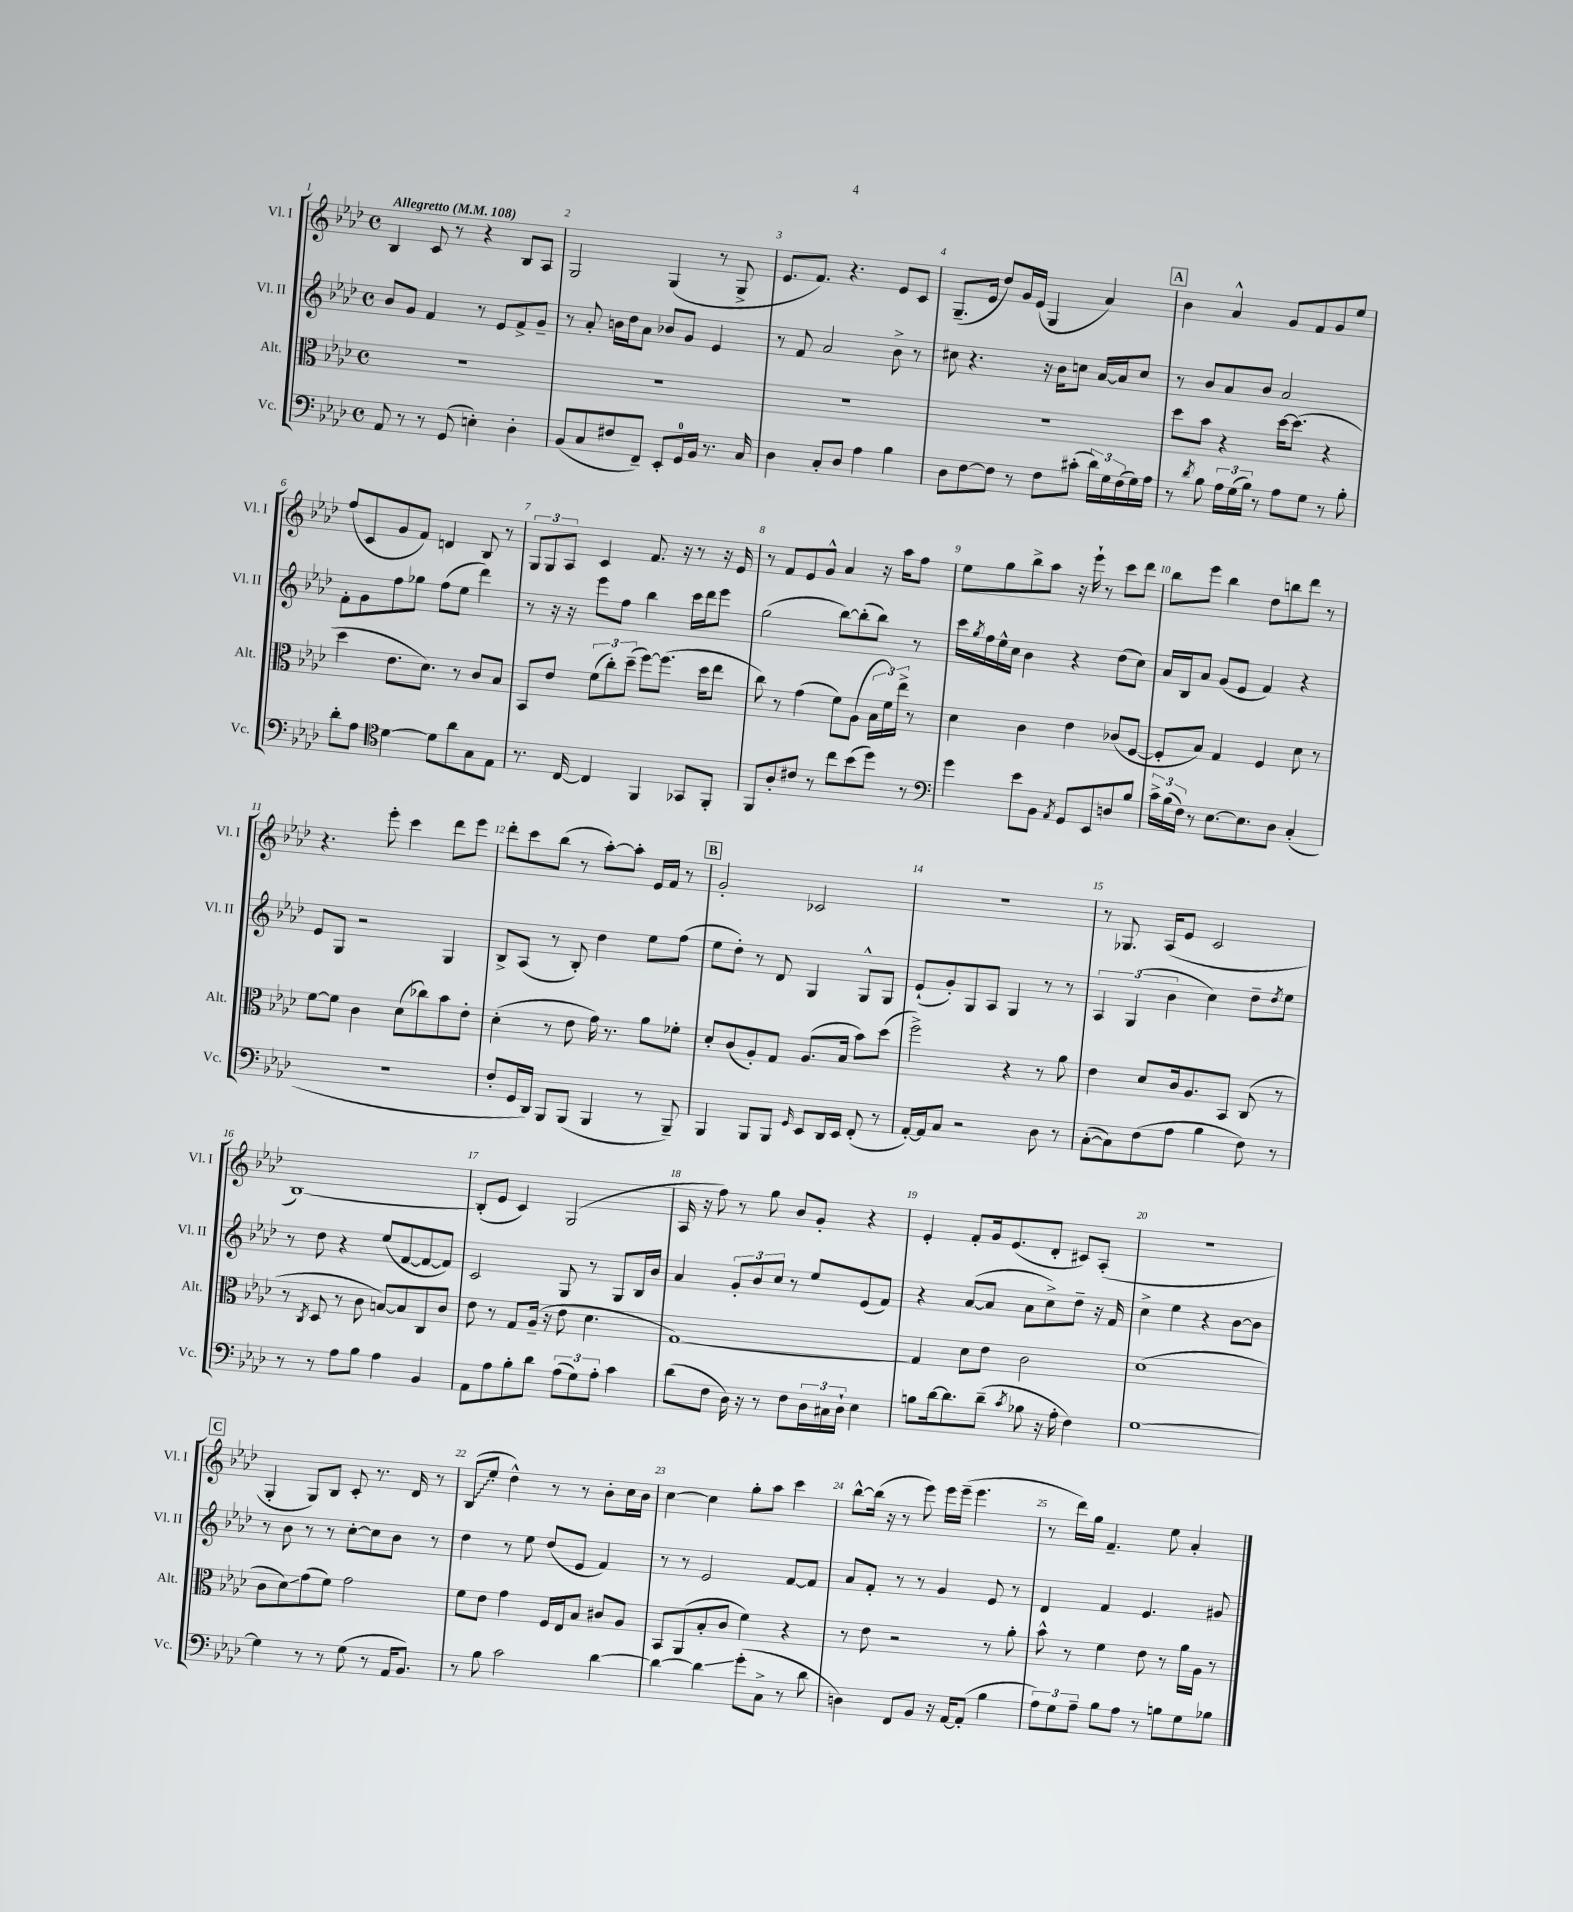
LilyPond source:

<<
\new StaffGroup <<
\new Staff = "s0" \with { instrumentName = "Vl. I" shortInstrumentName = "Vl. I" } {
    \clef treble \key aes \major \defaultTimeSignature \time 4/4 \tempo "Allegretto" 4 = 108
    bes4 c'8 r8 r4 bes8 aes8 |
    g2 g4( r8 g8-> |
    ees'8. f'8.) r4. ees'8 c'8 |
    g8.--( ees'16 des''8) g'16 ees'16( g4 aes'4) |
    \mark \markup { \box "A" } bes'4 aes'4-^ g'8 f'8 g'8 ees''8 |
    f''8( c'8 g'8 f'8) d'4 bes8 r8 |
    \tuplet 3/2 { g8 g8 aes8 } c'4 f'8. r16 r8 r16 ees'16 |
    r8 f'8 ees'8 g'8-^ aes'4 r16 aes''16 f''8 |
    ees''8 g''8 bes''8-> aes''8 r16 ees'''16-! r8 c'''8 des'''8 |
    bes''8 ees'''8 bes''4 des''8 b''8 des'''8 r8 |
    r4. ees'''8-. c'''4 des'''8 ees'''8 |
    des'''8-. c'''8 bes''8( r8 aes''8~-.) aes''8-. ees'16 f'16 r8 |
    \mark \markup { \box "B" } g'2-. ces'2 |
    R1 |
    r8 ges8. aes16( ees'8 c'2 |
    bes1~) |
    bes8-.( ees'8 c'4) g2( |
    aes16 r16 f''8) r8 g''8 bes'8 g'8-. r4 |
    ees'4-. f'8-. g'16 ees'8.( des'8-. cis'8) aes8-.( |
    R1 |
    \mark \markup { \box "C" } g4-. g8) bes8 c'8-. r8. des'16 r8 |
    \once \override Glissando.style = #'zigzag bes8\glissando( ees''8-. des''4-^) r8 r8 bes'8-. c''16 bes'16 |
    c''4~ c''4 g''8-. aes''8 c'''4 |
    bes''8~-^ bes''16( r16 r8 ees'''8) ees'''16 ees'''16--( ees'''4. |
    r8 des'''16) g''16 f'4.-- ees''8 aes'4-. \bar "|." |
}
\new Staff = "s1" \with { instrumentName = "Vl. II" shortInstrumentName = "Vl. II" } {
    \clef treble \key aes \major \defaultTimeSignature \time 4/4
    bes'8 g'8 f'4 r8 ees'8 f'8-> g'8-- |
    r8 aes'8-. b'16 des''16 aes'8 bes'8 g'8 ees'4 |
    r8 f'8 aes'2 bes'8-> r8 |
    cis''8 r4. r16 bes'16 c''8 aes'16~ aes'16 c''8 |
    \mark \markup { \box "A" } r8 bes'8 aes'8 bes'8 aes'2 |
    f'8-. g'8 f''8 ges''8 f''8( ees''8 des'''4) |
    r8 r16 r16 ees'''8 f''8 bes''4 c'''16 des'''16 ees'''8 |
    g''2( bes''8~) bes''8-.( bes''8) r8 |
    c'''16 \acciaccatura { g''8 } f''16 ees''16-^ c''16 bes'4 r4 des''8( c''8) |
    aes'16 bes16 aes'8 g'8( ees'8 f'4) r4 |
    ees'8 g8 r2 g4 |
    bes8-> aes8( r8 bes8-.) des''4 ees''8 f''8( |
    \mark \markup { \box "B" } ees''8 des''8-.) r8 des'8 g4 g8-^ g8 |
    ees'8-!( g'8-.) g8 aes8 g4 r8 r8 |
    \tuplet 3/2 { aes4 g4( bes'4 } c''4) des''8-- \acciaccatura { des''8 } ees''8 |
    r8 des''8 r4 ees''8( f'8~ f'8~ f'8) |
    c'2 g8 r8 g8 bes16 bes'16 |
    aes'4 \tuplet 3/2 { g'8-. bes'8 c''8 } r8 ees''8 ees'8( f'8) |
    r4 aes'8~( aes'8 aes'8 c''8->) des''8-- r16 f'16 |
    c''4-> ees''4 r4 bes'8~ bes'8 |
    \mark \markup { \box "C" } r8 bes'8 r8 r8 c''8~-. c''8 bes'8 r8 |
    des''4 r8 ees''8 des''8( ees'8 f'4) |
    r8 r8 ees'2 f'8~ f'8 |
    aes'8 f'8-. r8 r8 g'4 ees'8 r8 |
    des'4 f'4 ees'4. gis'8 \bar "|." |
}
\new Staff = "s2" \with { instrumentName = "Alt." shortInstrumentName = "Alt." } {
    \clef alto \key aes \major \defaultTimeSignature \time 4/4
    R1 |
    R1 |
    R1 |
    R1 |
    \mark \markup { \box "A" } des''8 bes'8 r4 des''16~ des''8.( r4 |
    des''4 ees'8. des'8.) r8 c'8 bes8 |
    bes,8 ees'8 \tuplet 3/2 { f'8( c''8-.) des''8--( } f''8~) f''8.( des''16 ees''8 |
    c''8) r8 g'4( f'8) aes8( \tuplet 3/2 { bes16 f'16) ees''16-> } r8 |
    des'4 c'4 ees'4 ces'8( f8~ |
    f8-. bes8) g4 f4 des'8 r8 |
    f'8~ f'8 c'4 des'8( ces''8) bes'8 ees'8-. |
    des'4-.( r8 ees'8 g'16) r8. aes'8 fes'8-. |
    \mark \markup { \box "B" } des'8-. c'8( aes8-.) g8 aes8.( bes16 bes'8) des''8( |
    f''2->) r4 r8 aes'8 |
    ees'4 des'8 c'16 aes8. bes,8 c8( r8 |
    r8 \acciaccatura { c8 } des8 r8 c'8 b8~) b8 c8 c'8 |
    ees'8 r8 g8 aes16--( r16 ees'8 des'4. |
    g1~) |
    g4 des'8 ees'8 c'2 |
    des'1( |
    \mark \markup { \box "C" } c'8 des'8\glissando) g'8( f'8) g'2 |
    f'8 ees'8 g'4 f16 ees16 bes8 cis'8 aes8 |
    bes,8 aes,8( bes8-. c'8 f'4) r4 |
    r8 ees'8 r2 r8 aes'8-. |
    bes'8-^ r8 f'4 ees'8 r8 aes'16 aes16 r8 \bar "|." |
}
\new Staff = "s3" \with { instrumentName = "Vc." shortInstrumentName = "Vc." } {
    \clef bass \key aes \major \defaultTimeSignature \time 4/4
    aes,8 r8 r8 g,8( e4-.) des4-. |
    bes,8( c8 fis8 f,8--) ees,8-. g,16-0 bes,16 r8. c16 |
    des4 c8-. des8 aes4 bes4 |
    des8 f8~ f8 r8 f8 cis'8-.( \tuplet 3/2 { des'16) g16 f16( } g16) aes16 |
    \mark \markup { \box "A" } r8 \acciaccatura { des'8 } bes8 \tuplet 3/2 { aes16 g16( bes16) } r8 aes8 g8 r8 bes8-. |
    des'8-. aes8 \clef tenor des'4~ des'8 aes'8 g8 ees8 |
    r8. c16~ c4 f,4 ges,8 f,8-. |
    f,8 aes8-. cis'8 r8 c''8 bes'8( des''8) r8 |
    \clef bass g'4 ees'8 bes,8 \acciaccatura { aes,8 } g,8 ees,8 d8 bes8 |
    \tuplet 3/2 { c'16-> bes16( f16) } r8 ees8.~ ees8. des8 c4-.( |
    R1 |
    f8-. g,16 des,16) bes,,8 bes,,8( bes,,4 r8 bes,,8--) |
    \mark \markup { \box "B" } bes,,4 bes,,8 bes,,8 \grace { g,16 } ees,8 des,16 ees,16 f,8-.( r8 |
    aes,16~-.) aes,16 c8 r2 des8 r8 |
    c8~-.( c8) f8( aes8 bes4 f8) r8 |
    r8 r8 aes8 bes8 aes4 bes,4 |
    aes,8 aes8 bes8-. des'8 \tuplet 3/2 { aes8( g8) aes8-. } c'4 |
    des'8( f8 des16) r16 r8 f8 \tuplet 3/2 { des16 cis16 des16-! } ees4 |
    b8 des'16~ des'8. des'8--( \acciaccatura { c'8 } bes8 r16 aes16-. f4) |
    g1~ |
    \mark \markup { \box "C" } g4 r8 r8 g8( r8 aes,16 bes,8.) |
    r8 bes8 c'2 des'4~ |
    des'4~ des'4\glissando g'8-.( c8-> r8 des'8 |
    d4) f,8 bes,8 r16 aes,16~ aes,8-.( bes4 |
    \tuplet 3/2 { aes8) g8 aes8-- } bes8 aes8 r8 b8 g8 bes8 \bar "|." |
}
>>
>>
\layout { \context { \Score \override BarNumber.break-visibility = ##(#f #t #t) barNumberVisibility = #all-bar-numbers-visible } }
